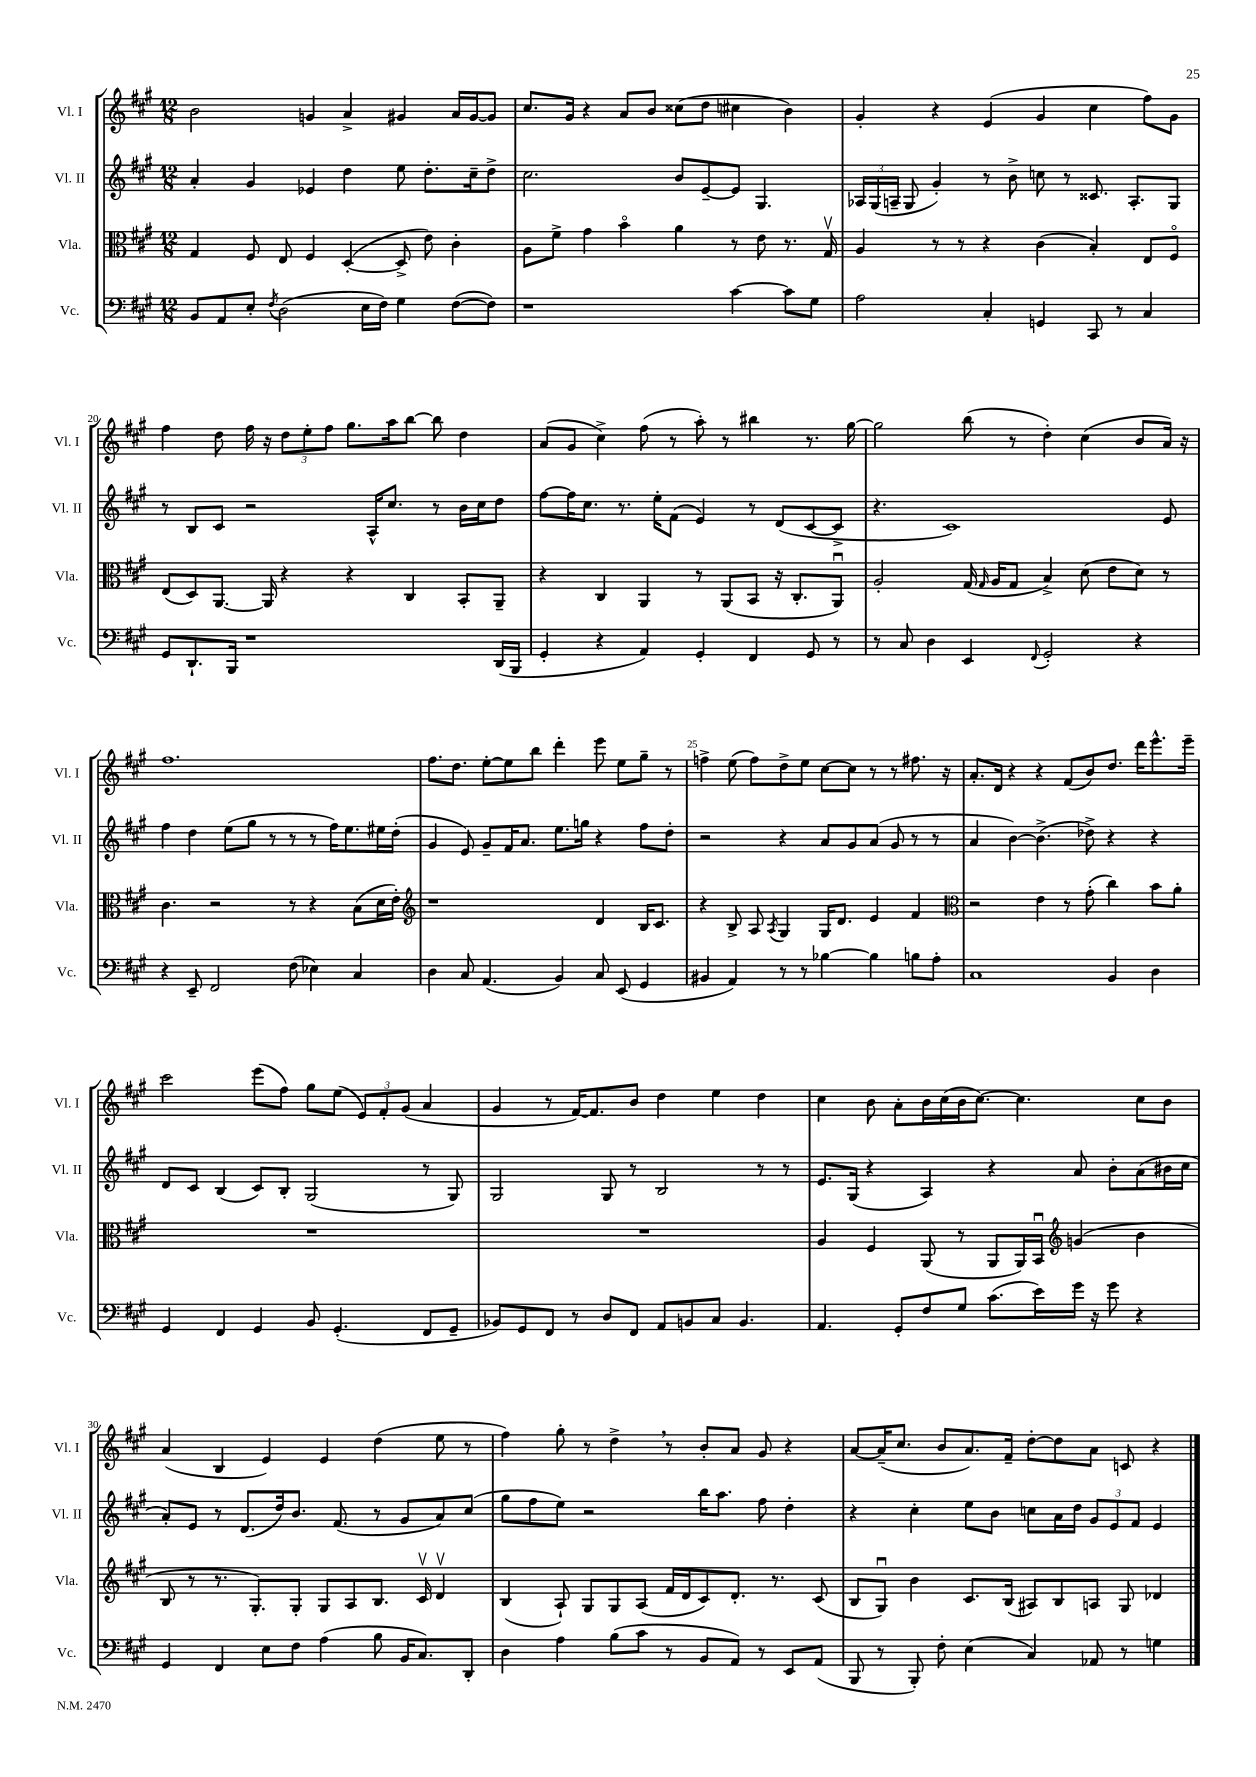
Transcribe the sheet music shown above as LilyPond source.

<<
\new StaffGroup <<
\new Staff = "s0" \with { instrumentName = "Vl. I" shortInstrumentName = "Vl. I" } {
    \clef treble \key a \major \numericTimeSignature \time 12/8
    \autoBeamOff b'2 g'4 a'4-> gis'4 a'16[ gis'16~ gis'8] |
    cis''8.[ gis'16] r4 a'8[ b'8] cisis''8[( d''8] cis''4 b'4) |
    gis'4-. r4 e'4( gis'4 cis''4 fis''8[) gis'8] |
    fis''4 d''8 fis''16 r16 \tuplet 3/2 { d''8[ e''8-. fis''8] } gis''8.[ a''16 b''8]~ b''8 d''4 |
    a'8[( gis'8] cis''4->) fis''8( r8 a''8-.) r8 bis''4 r8. gis''16~ |
    gis''2 b''8( r8 d''4-.) cis''4( b'8[ a'16]) r16 |
    fis''1. |
    fis''8.[ d''8.] e''8[~-. e''8 b''8] d'''4-. e'''8 e''8[ gis''8]-- r8 |
    f''4-> e''8( f''8[) d''8-> e''8] cis''8[~ cis''8] r8 r8 fis''8. r16 |
    a'8.[-. d'16] r4 r4 fis'8[( b'8) d''8.] d'''16[ e'''8.-^ e'''16]-- |
    cis'''2 e'''8[( fis''8]) gis''8[ e''8]( \tuplet 3/2 { e'8[) fis'8-. gis'8]( } a'4 |
    gis'4 r8 fis'16[~) fis'8. b'8] d''4 e''4 d''4 |
    cis''4 b'8 a'8[-. b'16 cis''16( b'16 cis''8.]~) cis''4. cis''8[ b'8] |
    a'4( b4 e'4) e'4 d''4( e''8 r8 |
    fis''4) gis''8-. r8 d''4-> \breathe r8 b'8[-. a'8] gis'8 r4 |
    a'8[~ a'16--( cis''8.] b'8[ a'8.) fis'16]-- d''8[~-. d''8 a'8] c'8 r4 \bar "|." |
}
\new Staff = "s1" \with { instrumentName = "Vl. II" shortInstrumentName = "Vl. II" } {
    \clef treble \key a \major \numericTimeSignature \time 12/8
    \autoBeamOff a'4-. gis'4 ees'4 d''4 e''8 d''8.[-. cis''16-- d''8]-> |
    cis''2. b'8[ e'8~-- e'8] gis4. |
    \tuplet 3/2 { aes16[ gis16( a16]-- } gis8 gis'4-.) r8 b'8-> c''8 r8 cisis'8. a8.[-. gis8] |
    r8 b8[ cis'8] r2 a16[-^ cis''8.] r8 b'16[ cis''16 d''8] |
    fis''8[~ fis''16 cis''8.] r8. e''16[-. fis'8]( e'4) r8 d'8[( cis'8~ cis'8]-> |
    r4. cis'1) e'8 |
    fis''4 d''4 e''8[( gis''8] r8 r8 r8 fis''16[) e''8. eis''16 d''16]-.( |
    gis'4 e'8) gis'8[-- fis'16 a'8.] e''8.[ g''16] r4 fis''8[ d''8]-. |
    r2 r4 a'8[ gis'8 a'8]( gis'8 r8 r8 |
    a'4 b'4~) b'4.->( des''8->) r4 r4 |
    d'8[ cis'8] b4( cis'8[) b8]-. gis2( r8 gis8) |
    gis2 gis8 r8 b2 r8 r8 |
    e'8.[ gis16]( r4 a4) r4 a'8 b'8[-. a'8( bis'16 cis''16] |
    a'8[-.) e'8] r8 d'8.[( d''16) b'8.] fis'8.( r8 gis'8[ a'8) cis''8]( |
    gis''8[ fis''8 e''8]) r2 b''16[ a''8.] fis''8 d''4-. |
    r4 cis''4-. e''8[ b'8] c''8[ a'16 d''16] \tuplet 3/2 { gis'8[ e'8 fis'8] } e'4 \bar "|." |
}
\new Staff = "s2" \with { instrumentName = "Vla." shortInstrumentName = "Vla." } {
    \clef alto \key a \major \numericTimeSignature \time 12/8
    \autoBeamOff gis4 fis8 e8 fis4 d4~-.( d8-> e'8) cis'4-. |
    a8[ fis'8]-> gis'4 b'4\flageolet a'4 r8 e'8 r8. gis16\upbow |
    a4 r8 r8 r4 cis'4( b4-.) e8[ fis8]\flageolet |
    e8[( d8) a,8.]~ a,16 r4 r4 cis4 b,8[-. a,8]-- |
    r4 cis4 a,4 r8 a,8[( b,8] r16 cis8.[-. a,8]\downbow) |
    a2-. gis16( \grace { gis16 } a16[ gis8] b4->) d'8( e'8[ d'8]) r8 |
    cis'4. r2 r8 r4 b8[( d'16 e'16]-.) |
    \clef treble r1 d'4 b16[ cis'8.] |
    r4 b8-> a8 \acciaccatura { a8 } gis4 gis16[ d'8.] e'4 fis'4 |
    \clef alto r2 e'4 r8 gis'8-.( cis''4) b'8[ a'8]-. |
    R1. |
    R1. |
    a4 fis4 a,8( r8 a,8[ a,16) b,16]\downbow \clef treble g'4( b'4 |
    b8 r8 r8. gis8.[-.) gis8]-. gis8[ a8 b8.] cis'16\upbow d'4\upbow |
    b4( a8-!) gis8[ gis8 a8]( fis'16[ d'16 cis'8) d'8.]-. r8. cis'8( |
    b8[ gis8]\downbow) b'4 cis'8.[ b16]( ais8[) b8 a8] gis8 des'4 \bar "|." |
}
\new Staff = "s3" \with { instrumentName = "Vc." shortInstrumentName = "Vc." } {
    \clef bass \key a \major \numericTimeSignature \time 12/8
    \autoBeamOff b,8[ a,8 e8]-. \acciaccatura { fis8 } d2( e16[ fis16]) gis4 fis8[~( fis8]) |
    r1 cis'4~ cis'8[ gis8] |
    a2 cis4-. g,4 cis,8 r8 cis4 |
    gis,8[ d,8.-! b,,16] r1 d,16[( b,,16] |
    gis,4-. r4 a,4) gis,4-. fis,4 gis,8 r8 |
    r8 cis8 d4 e,4 \appoggiatura { fis,8 } gis,2-. r4 |
    r4 e,8-- fis,2 fis8( ees4) cis4 |
    d4 cis8 a,4.( b,4) cis8 e,8( gis,4 |
    bis,4 a,4) r8 r8 bes4~ bes4 b8[ a8]-. |
    cis1 b,4 d4 |
    gis,4 fis,4 gis,4 b,8 gis,4.-.( fis,8[ gis,8]-- |
    bes,8[) gis,8 fis,8] r8 d8[ fis,8] a,8[ b,8 cis8] b,4. |
    a,4. gis,8[-. fis8 gis8] cis'8.[( e'16) gis'16] r16 gis'8 r4 |
    gis,4 fis,4 e8[ fis8] a4( b8 b,16[ cis8.) d,8]-. |
    d4 a4 b8[( cis'8] r8 b,8[ a,8]) r8 e,8[ a,8]( |
    b,,8 r8 b,,8-.) fis8-. e4( cis4) aes,8 r8 g4 \bar "|." |
}
>>
>>
\layout { \context { \Score currentBarNumber = #17 \override BarNumber.break-visibility = ##(#f #t #t) barNumberVisibility = #(every-nth-bar-number-visible 5) } }
